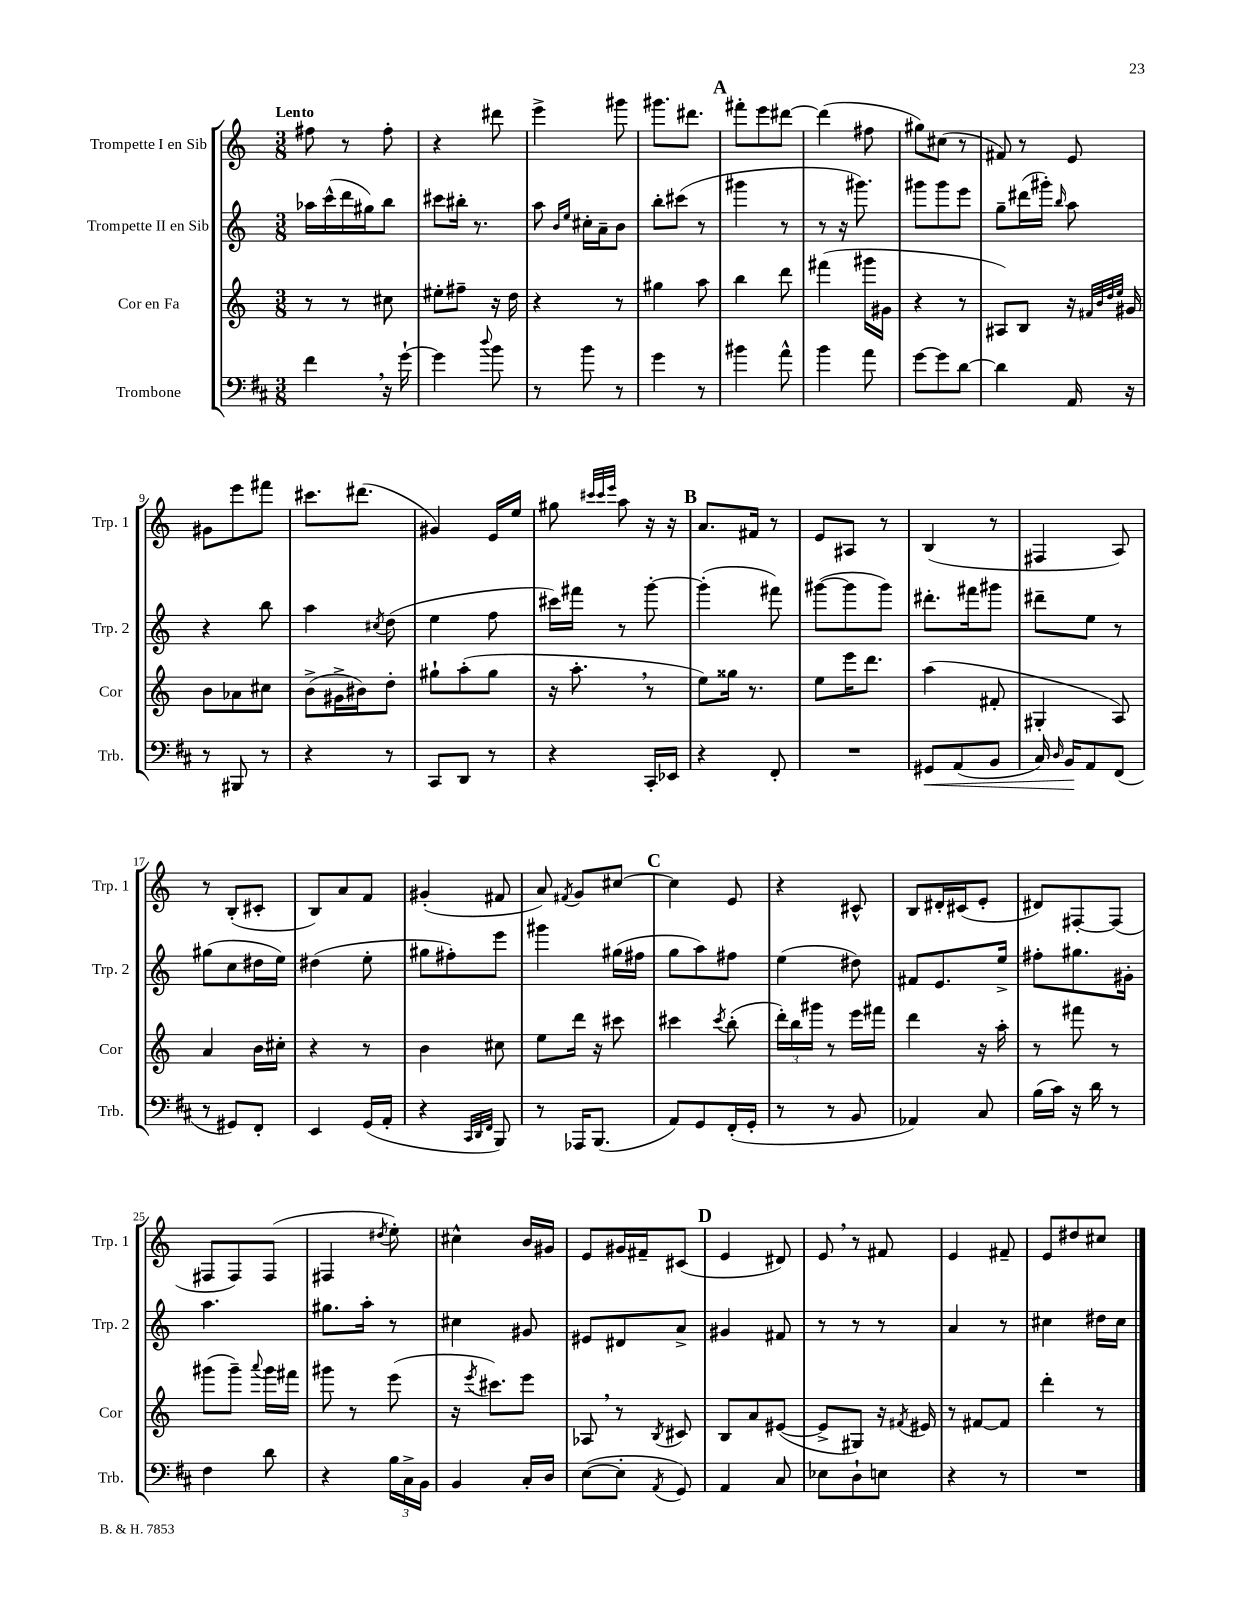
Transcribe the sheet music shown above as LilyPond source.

<<
\new StaffGroup <<
\new Staff = "s0" \with { instrumentName = "Trompette I en Sib" shortInstrumentName = "Trp. 1" } {
    \clef treble \key c \major \numericTimeSignature \time 3/8 \tempo "Lento"
    \autoBeamOff fis''8 r8 fis''8-. |
    r4 dis'''8 |
    e'''4-> gis'''8 |
    gis'''8.[ dis'''8.] |
    \mark \markup { \bold "A" } fis'''8[-. e'''8 dis'''8]~ |
    dis'''4( fis''8 |
    gis''8[) cis''8]( r8 |
    fis'8) r8 e'8 |
    gis'8[ e'''8 fis'''8] |
    cis'''8.[ dis'''8.]( |
    gis'4) e'16[ e''16] |
    gis''8 \grace { cis'''32[ cis'''32 e'''32] } a''8 r16 r16 |
    \mark \markup { \bold "B" } a'8.[ fis'16] r8 |
    e'8[ ais8] r8 |
    b4( r8 |
    fis4 a8) |
    r8 b8[-.( cis'8]-. |
    b8[) a'8 f'8] |
    gis'4-.( fis'8 |
    a'8) \acciaccatura { fis'8 } g'8[ cis''8]~ |
    \mark \markup { \bold "C" } cis''4 e'8 |
    r4 cis'8-^ |
    b8[ dis'16-. cis'16( e'8]-. |
    dis'8[) fis8~-. fis8]( |
    fis8[ fis8) fis8]( |
    fis4 \acciaccatura { dis''8 } e''8-.) |
    cis''4-^ b'16[ gis'16] |
    e'8[ gis'16 fis'16-- cis'8]( |
    \mark \markup { \bold "D" } e'4 dis'8) |
    e'8 \breathe r8 fis'8 |
    e'4 fis'8-- |
    e'8[ dis''8 cis''8] \bar "|." |
}
\new Staff = "s1" \with { instrumentName = "Trompette II en Sib" shortInstrumentName = "Trp. 2" } {
    \clef treble \key c \major \numericTimeSignature \time 3/8
    \autoBeamOff aes''16[ c'''16-^( d'''16 gis''16) b''8] |
    cis'''8[ bis''16]-. r8. |
    a''8 \grace { b'16[ e''16] } cis''16[-. a'16-- b'8] |
    b''8[-. cis'''8]( r8 |
    \mark \markup { \bold "A" } gis'''4 r8 |
    r8 r16 gis'''8.) |
    gis'''8[ gis'''8 e'''8] |
    g''8[-- dis'''16( gis'''16]-.) \grace { b''16 } a''8 |
    r4 b''8 |
    a''4 \acciaccatura { cis''8 } d''8( |
    e''4 f''8 |
    cis'''16[) fis'''16] r8 g'''8~-. |
    \mark \markup { \bold "B" } g'''4-.( fis'''8) |
    gis'''8[~( gis'''8 gis'''8]) |
    dis'''8.[-. fis'''16 gis'''8] |
    dis'''8[-- e''8] r8 |
    gis''8[( c''8 dis''16 e''16]) |
    dis''4( e''8-. |
    gis''8[ fis''8-.) e'''8] |
    gis'''4 gis''16[( fis''16] |
    \mark \markup { \bold "C" } g''8[ a''8) fis''8] |
    e''4( dis''8) |
    fis'8[ e'8. e''16]-> |
    fis''8[-. gis''8. gis'16]-. |
    a''4. |
    gis''8.[ a''16]-. r8 |
    cis''4 gis'8 |
    eis'8[ dis'8 a'8]-> |
    \mark \markup { \bold "D" } gis'4 fis'8 |
    r8 r8 r8 |
    a'4 r8 |
    cis''4 dis''16[ cis''16] \bar "|." |
}
\new Staff = "s2" \with { instrumentName = "Cor en Fa" shortInstrumentName = "Cor" } {
    \clef treble \key c \major \numericTimeSignature \time 3/8
    \autoBeamOff r8 r8 cis''8 |
    eis''8[-. fis''8]-- r16 d''16 |
    r4 r8 |
    gis''4 a''8 |
    \mark \markup { \bold "A" } b''4 d'''8 |
    fis'''4( gis'''16[ gis'16] |
    r4 r8 |
    ais8[) b8] r16 \grace { fis'32[ b'32 d''32 e''32] } gis'16 |
    b'8[ aes'8 cis''8] |
    b'8[->( gis'16-> bis'16) d''8]-. |
    gis''8[-! a''8-.( gis''8] |
    r16 a''8.-. \breathe r8 |
    \mark \markup { \bold "B" } e''8[) gisis''16] r8. |
    e''8[ e'''16 d'''8.] |
    a''4( fis'8-. |
    gis4-. a8) |
    a'4 b'16[ cis''16]-. |
    r4 r8 |
    b'4 cis''8 |
    e''8[ d'''16] r16 cis'''8 |
    \mark \markup { \bold "C" } cis'''4 \acciaccatura { cis'''8 } b''8-.( |
    \tuplet 3/2 { d'''16[-.) b''16 gis'''16] } r8 e'''16[ fis'''16] |
    d'''4 r16 a''16-. |
    r8 fis'''8 r8 |
    gis'''8[( gis'''8]--) \appoggiatura { a'''8 } gis'''16[ fis'''16] |
    gis'''8 r8 e'''8( |
    r16 \acciaccatura { e'''8 } cis'''8.[) e'''8] |
    aes8 \breathe r8 \acciaccatura { b8 } cis'8 |
    \mark \markup { \bold "D" } b8[ a'8 eis'8]~( |
    eis'8[-> gis8]) r16 \acciaccatura { fis'8 } eis'16 |
    r8 fis'8[~ fis'8] |
    d'''4-. r8 \bar "|." |
}
\new Staff = "s3" \with { instrumentName = "Trombone" shortInstrumentName = "Trb." } {
    \clef bass \key d \major \numericTimeSignature \time 3/8
    \autoBeamOff fis'4 \breathe r16 g'16~-! |
    g'4 \appoggiatura { d''8 } b'8 |
    r8 b'8 r8 |
    g'4 r8 |
    \mark \markup { \bold "A" } bis'4 a'8-^ |
    b'4 a'8 |
    g'8[~ g'8 d'8]~ |
    d'4 a,16 r16 |
    r8 bis,,8 r8 |
    r4 r8 |
    cis,8[ d,8] r8 |
    r4 cis,16[-. ees,16] |
    \mark \markup { \bold "B" } r4 fis,8-. |
    R4. |
    gis,8[\< a,8( b,8] |
    cis16) \grace { d16 } b,16[\! a,8 fis,8]( |
    r8 gis,8[) fis,8]-. |
    e,4 g,16[( a,16]-. |
    r4 \grace { cis,32[ d,32 fis,32] } b,,8) |
    r8 aes,,16[ b,,8.]( |
    \mark \markup { \bold "C" } a,8[) g,8 fis,16-.( g,16]-. |
    r8 r8 b,8 |
    aes,4) cis8 |
    b16[( cis'16]) r16 d'16 r8 |
    fis4 d'8 |
    r4 \tuplet 3/2 { b16[ cis16-> b,16] } |
    b,4 cis16[-. d16] |
    e8[~( e8]-. \acciaccatura { a,8 } g,8) |
    \mark \markup { \bold "D" } a,4 cis8 |
    ees8[ d8-! e8] |
    r4 r8 |
    R4. \bar "|." |
}
>>
>>
